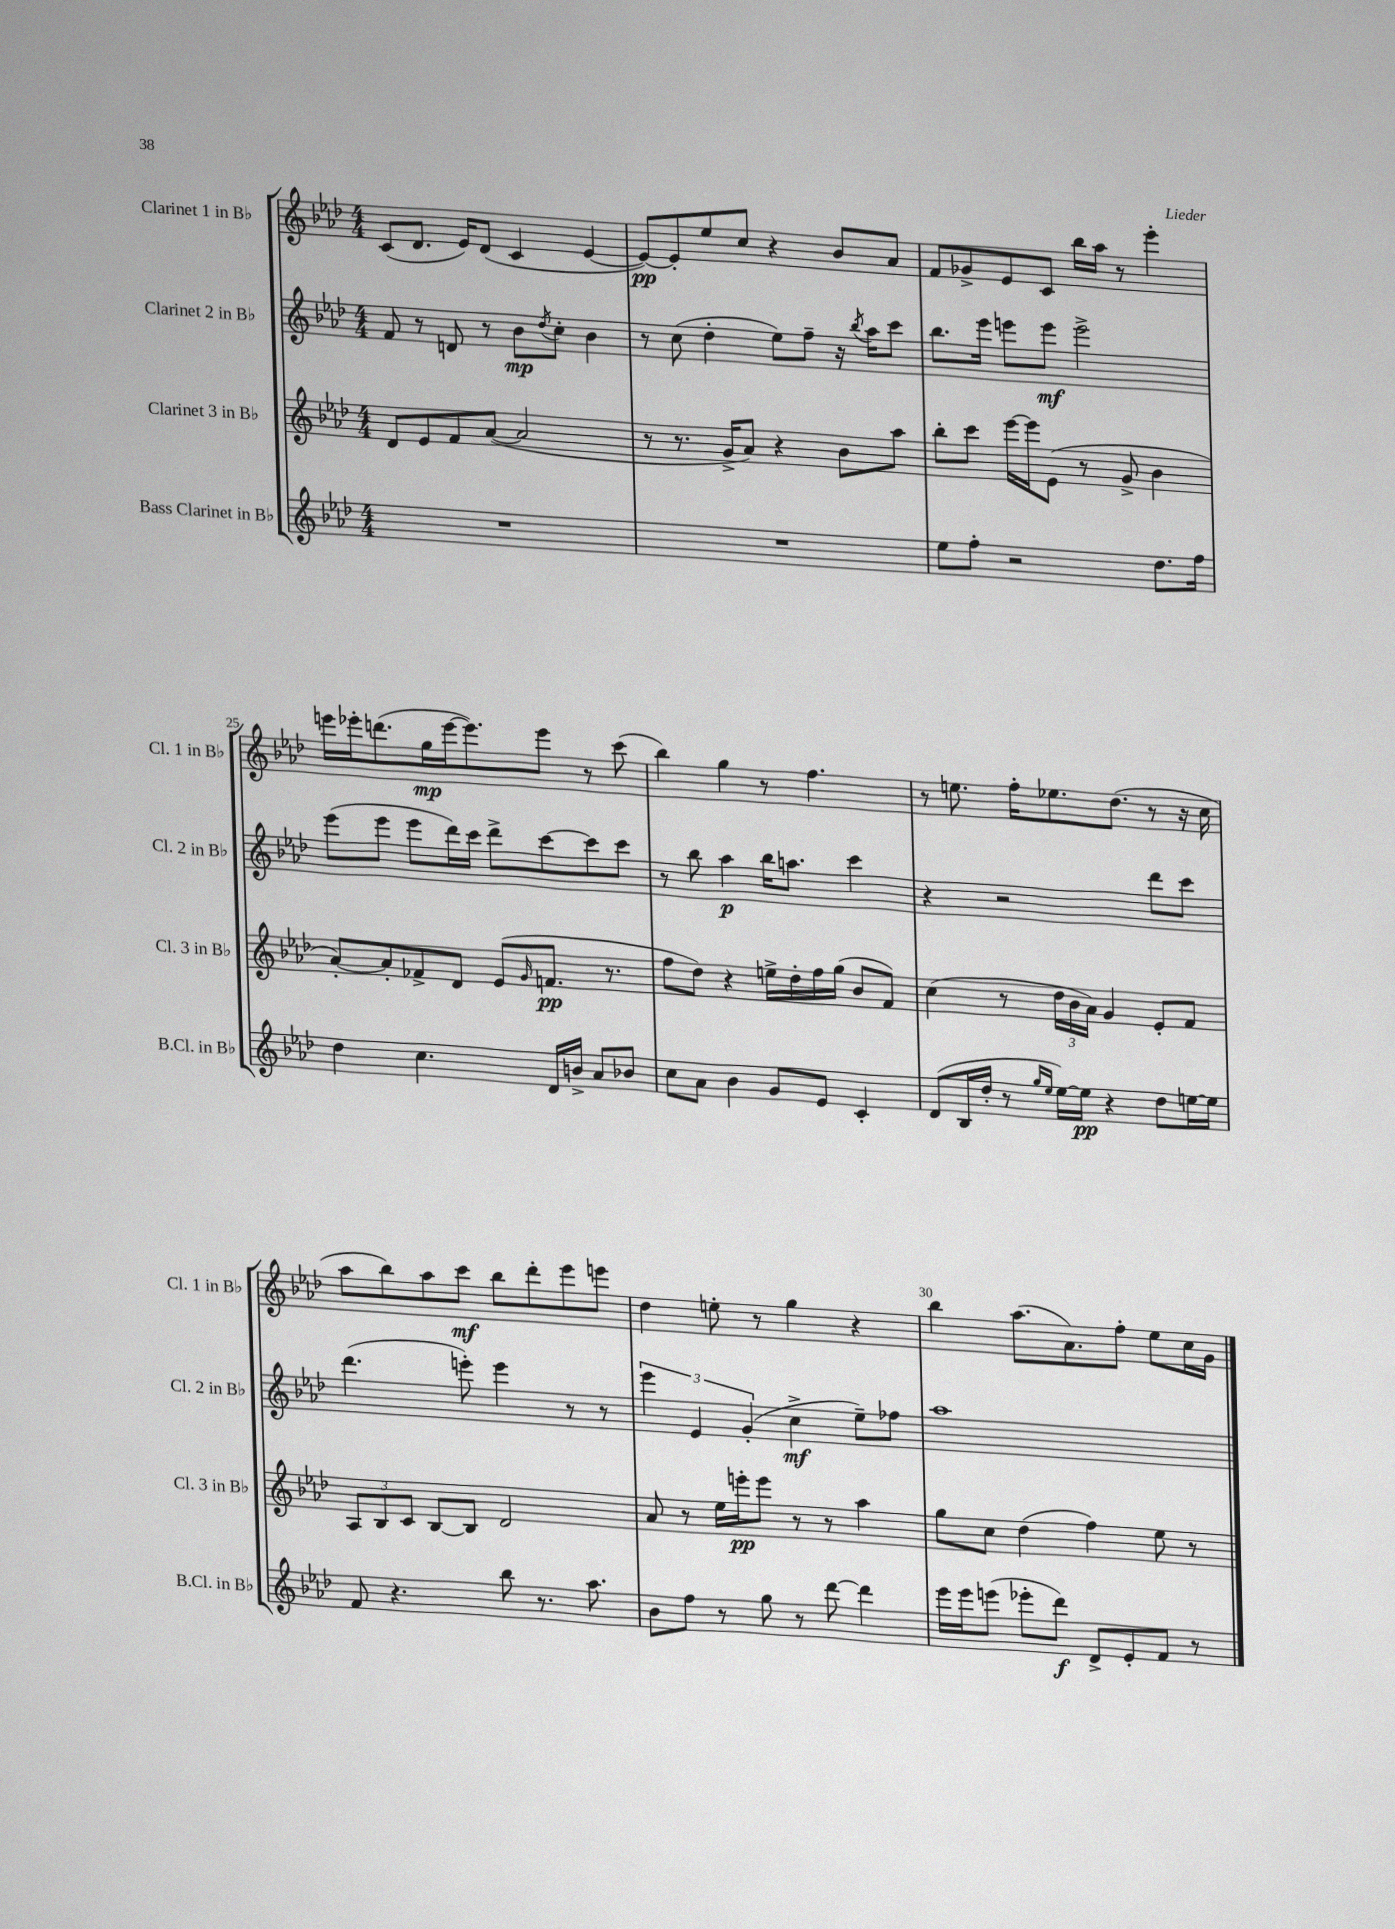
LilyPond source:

<<
\new StaffGroup <<
\new Staff = "s0" \with { instrumentName = "Clarinet 1 in Bb" shortInstrumentName = "Cl. 1 in Bb" } {
    \clef treble \key aes \major \numericTimeSignature \time 4/4
    c'8( des'8. ees'16) des'8( c'4 ees'4~ |
    ees'8~\pp) ees'8-. ees''8 c''8 r4 bes'8 aes'8 |
    f'8 ges'8-> ees'8 c'8 bes''16 aes''16 r8 ees'''4-. |
    e'''16 ees'''16-. d'''8.( g''16\mp ees'''16~ ees'''8.) ees'''8 r8 c'''8( |
    bes''4) g''4 r8 f''4. |
    r8 e''8. f''16-. ees''8. des''8.( r8 r16 c''16 |
    aes''8 bes''8) aes''8 c'''8\mf bes''8 des'''8-. ees'''8 e'''8 |
    des''4 e''8-. r8 g''4 r4 |
    bes''4 aes''8.( aes'8.) f''8-. ees''8 c''16 g'16 \bar "|." |
}
\new Staff = "s1" \with { instrumentName = "Clarinet 2 in Bb" shortInstrumentName = "Cl. 2 in Bb" } {
    \clef treble \key aes \major \numericTimeSignature \time 4/4
    f'8 r8 d'8 r8 bes'8\mp \acciaccatura { des''8 } c''8-. bes'4 |
    r8 c''8( des''4-. ees''8) f''8-- r16 \acciaccatura { bes''8 } aes''16 c'''8 |
    bes''8. ees'''16 e'''8 e'''8\mf e'''2-> |
    ees'''8( ees'''8 ees'''8 des'''16) c'''16 des'''8-> c'''8~ c'''8 c'''8 |
    r8 bes''8 aes''4\p bes''16 a''8. c'''4 |
    r4 r2 des'''8 c'''8 |
    des'''4.( e'''8-.) e'''4 r8 r8 |
    \tuplet 3/2 { ees'''4 ees'4 g'4-.( } c''4->\mf ees''8--) fes''8 |
    aes''1 \bar "|." |
}
\new Staff = "s2" \with { instrumentName = "Clarinet 3 in Bb" shortInstrumentName = "Cl. 3 in Bb" } {
    \clef treble \key aes \major \numericTimeSignature \time 4/4
    des'8 ees'8 f'8 aes'8~( aes'2 |
    r8 r8. g'16-> aes'8) r4 bes'8 aes''8 |
    bes''8-. c'''8 ees'''16~ ees'''16 ees'8( r8 g'8-> bes'4 |
    aes'8~-.) aes'8-. fes'8-> des'8 ees'8( \grace { g'16 } f'8.\pp r8. |
    f''8 des''8) r4 e''16-> des''16-. f''16 g''16( bes'8 f'8) |
    c''4( r8 \tuplet 3/2 { des''16 bes'16 aes'16) } g'4 ees'8-. f'8 |
    \tuplet 3/2 { aes8 bes8 c'8 } bes8~ bes8 des'2 |
    aes'8 r8 ees''16 e'''16-.\pp e'''8 r8 r8 aes''4 |
    g''8 c''8 des''4( f''4) ees''8 r8 \bar "|." |
}
\new Staff = "s3" \with { instrumentName = "Bass Clarinet in Bb" shortInstrumentName = "B.Cl. in Bb" } {
    \clef treble \key aes \major \numericTimeSignature \time 4/4
    R1 |
    R1 |
    ees''8 f''8-. r2 des''8. f''16 |
    des''4 c''4. des'16 b'16-> aes'8 bes'8 |
    c''8 aes'8 bes'4 g'8 ees'8 c'4-. |
    des'8( bes16 des''16-. r8 \grace { g''16 ees''16 } ees''16~) ees''16\pp r4 des''8 e''16~ e''16 |
    f'8 r4. bes''8 r8. aes''8. |
    bes'8 f''8 r8 g''8 r8 des'''8~ des'''4 |
    ees'''16 ees'''16 e'''8( ees'''8-. des'''8\f) des'8-> ees'8-. f'8 r8 \bar "|." |
}
>>
>>
\layout { \context { \Score currentBarNumber = #22 \override BarNumber.break-visibility = ##(#f #t #t) barNumberVisibility = #(every-nth-bar-number-visible 5) } }
